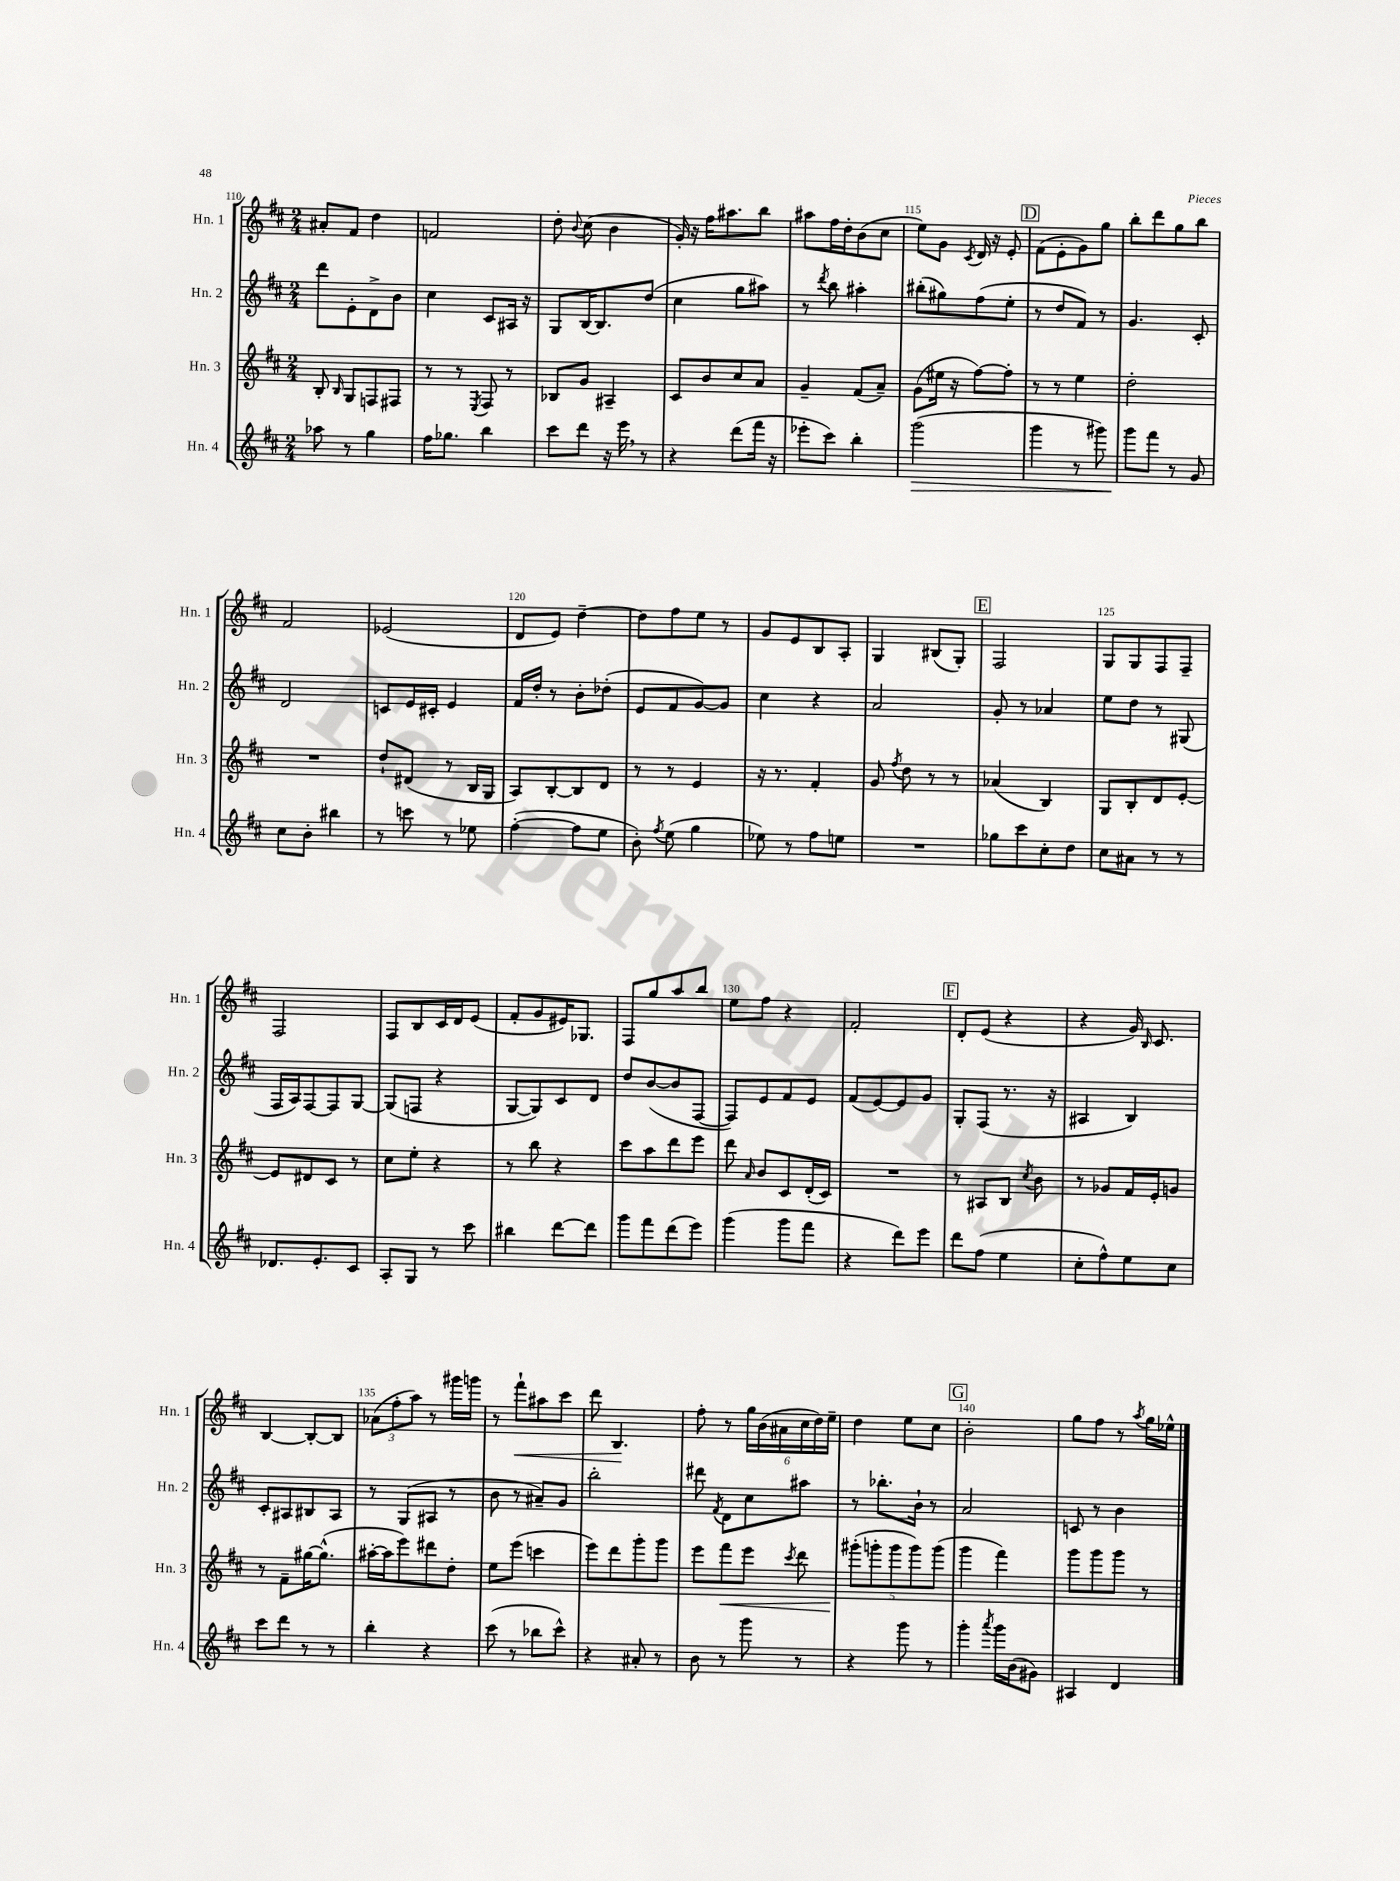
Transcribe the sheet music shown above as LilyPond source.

<<
\new StaffGroup <<
\new Staff = "s0" \with { instrumentName = "Hn. 1" shortInstrumentName = "Hn. 1" } {
    \clef treble \key d \major \numericTimeSignature \time 2/4
    \autoBeamOff ais'8[-. fis'8] d''4 |
    f'2 |
    d''8-. \appoggiatura { b'8 } cis''8( b'4 |
    g'16-.) r16 fis''16[ ais''8. b''8] |
    ais''8[ fis''16 d''16-. b'8( cis''8] |
    e''8[) g'8] \acciaccatura { cis'8 } d'16 r16 e'8-. |
    \mark \markup { \box "D" } fis'8[( e'8-. g'8) g''8] |
    b''8[-. d'''8 g''8 b''8] |
    fis'2 |
    ees'2( |
    d'8[ e'8]) d''4~-- |
    d''8[ fis''8 e''8] r8 |
    g'8[ e'8 b8 a8]-. |
    g4 bis8[( g8]-.) |
    \mark \markup { \box "E" } fis2 |
    g8[ g8 fis8 fis8]-- |
    fis2 |
    fis8[ b8 cis'16 d'16 e'8]( |
    fis'8[-. g'8 eis'16) ges8.] |
    fis8[ g''8 a''8 b''8] |
    e''8[ fis''8] r4 |
    fis'2-. |
    \mark \markup { \box "F" } d'8[-. e'8]( r4 |
    r4 g'16) \grace { b16 } cis'8. |
    b4~ b8[~-. b8] |
    \tuplet 3/2 { aes'8[( fis''8-. a''8]) } r8 gis'''16[ g'''16] |
    r8 fis'''8[-!\< ais''8 cis'''8] |
    d'''8 b4.\! |
    fis''8-. r8 \tuplet 6/4 { g''16[ b'16( ais'16 cis''16 d''16) e''16]-- } |
    d''4 e''8[ cis''8] |
    \mark \markup { \box "G" } b'2-. |
    g''8[ fis''8] r8 \acciaccatura { a''8 } g''16[ ees''16]-^ \bar "|." |
}
\new Staff = "s1" \with { instrumentName = "Hn. 2" shortInstrumentName = "Hn. 2" } {
    \clef treble \key d \major \numericTimeSignature \time 2/4
    \autoBeamOff d'''8[ e'8-. d'8-> b'8] |
    cis''4 cis'8[ ais16] r16 |
    g8[ b16~ b8. d''8]( |
    cis''4 g''8[ ais''8]) |
    r8 \acciaccatura { d'''8 } b''8 ais''4-. |
    bis''8[-.( gis''8) fis''8( e''8]-. |
    \mark \markup { \box "D" } r8 d''8[ fis'8]) r8 |
    g'4. cis'8-. |
    d'2 |
    c'8[ e'16 cis'16]-. e'4 |
    fis'16[ d''16]-. r8 b'8[-. des''8]-.( |
    e'8[ fis'8 g'8~) g'8] |
    cis''4 r4 |
    a'2 |
    \mark \markup { \box "E" } g'8-. r8 aes'4 |
    e''8[ d''8] r8 gis8( |
    fis16[ a16) fis8~ fis8 g8]~ |
    g8[( f8] r4 |
    g8[~ g8) cis'8 d'8] |
    d''8[ b'8~( b'8 fis8]~ |
    fis8[) e'8 fis'8 e'8] |
    fis'8[( e'8~) e'8 g'8] |
    \mark \markup { \box "F" } g8[-. fis8]( r8. r16 |
    ais4 b4) |
    cis'8[-. ais8 bis8 ais8] |
    r8 g8[( ais8] r8 |
    b'8 r8 ais'8[--) g'8] |
    b''2-. |
    dis'''8 \acciaccatura { fis'8 } d'8[ cis''8 ais''8] |
    r8 bes''8.[-. b'16]-! r8 |
    \mark \markup { \box "G" } a'2 |
    c'8 r8 b'4 \bar "|." |
}
\new Staff = "s2" \with { instrumentName = "Hn. 3" shortInstrumentName = "Hn. 3" } {
    \clef treble \key d \major \numericTimeSignature \time 2/4
    \autoBeamOff b8-. \grace { b16 } g8[ f8 fis8] |
    r8 r8 \acciaccatura { e8 } fis8 r8 |
    bes8[ g'8] ais4-- |
    cis'8[ b'8 cis''8 a'8] |
    g'4-- fis'8[( a'8]--) |
    g'8[( eis''16] r16 fis''8[~) fis''8]-. |
    \mark \markup { \box "D" } r8 r8 e''4 |
    d''2-. |
    R2 |
    d''8[-! dis'8]( r8 b16[ g16] |
    a8[) b8~-. b8 d'8] |
    r8 r8 e'4 |
    r16 r8. fis'4-. |
    g'8 \acciaccatura { fis''8 } d''8 r8 r8 |
    \mark \markup { \box "E" } aes'4( b4) |
    g8[ b8-. d'8 e'8]~-. |
    e'8[ dis'8 cis'8] r8 |
    cis''8[ e''8]-. r4 |
    r8 b''8 r4 |
    cis'''8[ a''8 d'''8 e'''8] |
    d'''8 \grace { a'16 } b'8[ cis'8 d'16-.( cis'16]) |
    R2 |
    \mark \markup { \box "F" } r8 ais8[ b8] \acciaccatura { cis''8 } b'8 |
    r8 ges'8[ fis'16 e'16-. g'8] |
    r8 fis'8[-- gis''16~ gis''8.]-^( |
    ais''16[~-. ais''16 e'''8) dis'''8 d''8]-. |
    e''8[ e'''8]( c'''4 |
    e'''8[) d'''8 g'''8-. g'''8] |
    e'''8[ fis'''8\< e'''8] \acciaccatura { cis'''8 } d'''8 |
    \tuplet 5/4 { gis'''8[-.\!( g'''8-. g'''8 g'''8) g'''8]( } |
    \mark \markup { \box "G" } g'''4 fis'''4) |
    g'''8[ g'''8 g'''8] r8 \bar "|." |
}
\new Staff = "s3" \with { instrumentName = "Hn. 4" shortInstrumentName = "Hn. 4" } {
    \clef treble \key d \major \numericTimeSignature \time 2/4
    \autoBeamOff aes''8 r8 g''4 |
    fis''16[ ges''8.] b''4 |
    cis'''8[ d'''8] r16 e'''16 \breathe r8 |
    r4 d'''8[( fis'''16] r16 |
    ees'''8[-. cis'''8]) b''4-. |
    g'''2\>( |
    \mark \markup { \box "D" } g'''4 r8 gis'''8) |
    g'''8[\! fis'''8] r8 g'8 |
    cis''8[ b'8]-. bis''4 |
    r8 c'''8 r8 ees''8 |
    fis''4~-.( fis''8[ e''8] |
    b'8-.) \acciaccatura { fis''8 } e''8( g''4 |
    ees''8) r8 fis''8[ e''8] |
    R2 |
    \mark \markup { \box "E" } ges''8[ cis'''8 cis''8-. d''8] |
    cis''8[ ais'8] r8 r8 |
    des'8.[ e'8.-. cis'8] |
    a8[-. g8] r8 cis'''8 |
    bis''4 d'''8[~ d'''8] |
    g'''8[ fis'''8 d'''8( e'''8]) |
    g'''4( g'''8[ fis'''8] |
    r4 d'''8[) e'''8] |
    \mark \markup { \box "F" } d'''8[ fis''8]( e''4 |
    cis''8[-. fis''8-^) e''8 cis''8] |
    cis'''8[ d'''8] r8 r8 |
    b''4-. r4 |
    cis'''8( r8 bes''8[ cis'''8]-^) |
    r4 ais'8-. r8 |
    b'8 r8 g'''8 r8 |
    r4 g'''8 r8 |
    \mark \markup { \box "G" } g'''4-. \acciaccatura { a'''8 } g'''16[ b'16( gis'8]) |
    ais4 d'4 \bar "|." |
}
>>
>>
\layout { \context { \Score currentBarNumber = #110 \override BarNumber.break-visibility = ##(#f #t #t) barNumberVisibility = #(every-nth-bar-number-visible 5) } }
